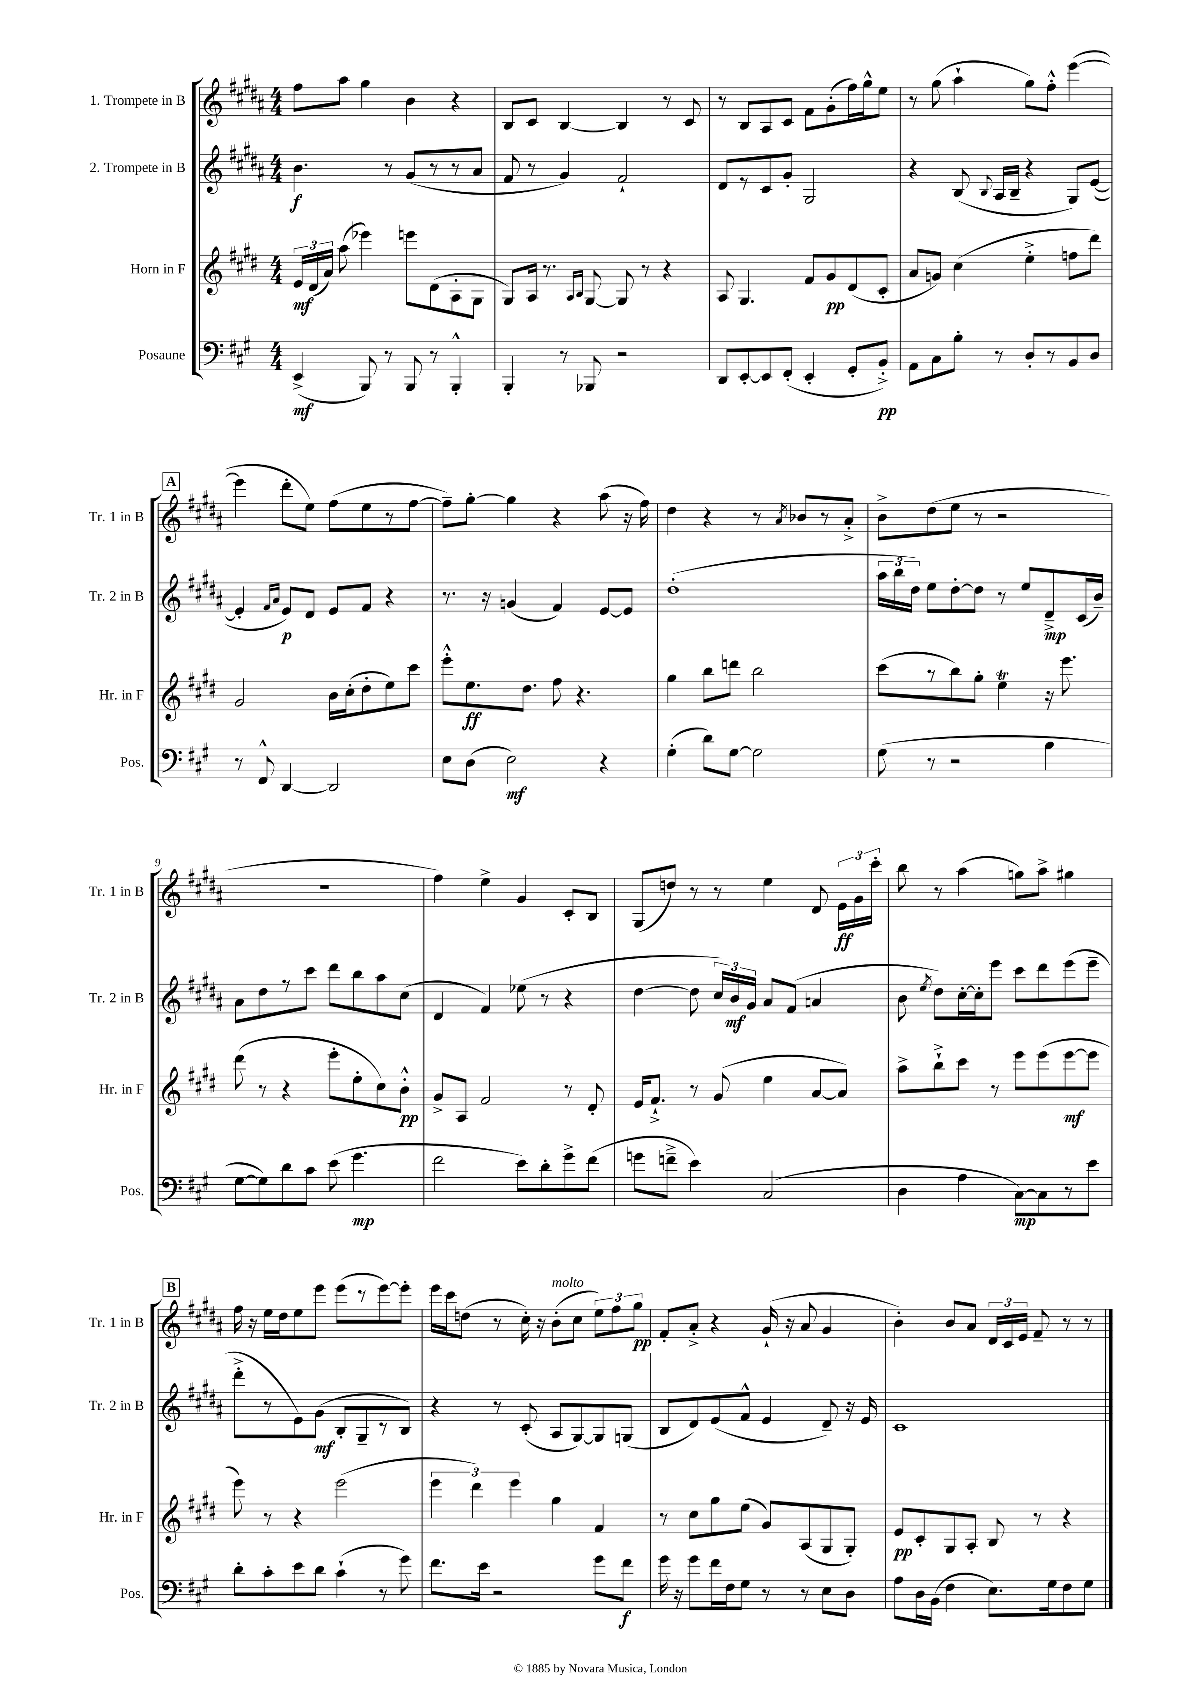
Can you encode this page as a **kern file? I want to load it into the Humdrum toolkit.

**kern	**kern	**kern	**kern
*staff4	*staff3	*staff2	*staff1
*clefF4	*clefG2	*clefG2	*clefG2
*k[f#c#g#]	*k[f#c#g#d#]	*k[f#c#g#d#a#]	*k[f#c#g#d#a#]
*M4/4	*M4/4	*M4/4	*M4/4
(4EE^	24e	4.b	8ff#
.	(24d#	.	.
.	24a)	.	.
.	(8aa	.	8aa#
8BBB)	4eee-)	.	4gg#
8r	.	8r	.
8BBB	8eee	(8g#	4b
8r	(8d#	8r	.
4BBB'^^	8A'	8r	4r
.	8G#	8a#	.
=	=	=	=
4BBB'	8G#)	8f#	8B
.	16A	8r	8c#
.	8.r	.	.
8r	.	4g#)	[4B
.	16qqA	.	.
.	16qqB	.	.
8BBB-	[8G#	.	.
2r	8G#]	2f#`	4B]
.	8r	.	.
.	4r	.	8r
.	.	.	8c#
=	=	=	=
8DD	8A	8d#	8r
[8EE'	4.G#	8r	8B
8EE]	.	8c#	8A#
(8FF#'	.	8g#'	8c#
4EE'	8f#	2G#	8f#
.	8g#	.	(8g#'
8GG#'	(8d#	.	16ff#)
.	.	.	16gg#^^
8BB'^)	8c#'	.	8ee
=	=	=	=
8AA	8a	4r	8r
8C#	8g)	.	(8gg#
8B'	(4cc#	(8B	4aa#`
.	.	8qqB	.
8r	.	16A#	.
.	.	16B~	.
8D'	4ee'^	4r	8gg#)
8r	.	.	8ff#'^^
8BB	8ff	8G#)	([4eee
8D	8ddd#)	([8e	.
=	=	=	=
8r	2g#	4e']	4eee]
8FF#^^	.	.	.
.	.	16qqf#	.
.	.	16qqa#	.
[4DD	.	8e)	8ddd#'
.	.	8d#	8ee)
2DD]	16b	8e	(8ff#
.	(16cc#'	.	.
.	8dd#'	8f#	8ee
.	8ee)	4r	8r
.	8ccc#	.	[8ff#
=	=	=	=
8E	8eee'^^	8.r	8ff#~])
(8D	8.ee	.	[8gg#'
.	.	16r	.
2E)	.	(4g	4gg#]
.	8.dd#	.	.
.	8ff#	4f#)	4r
.	4.r	.	.
4r	.	[8e	(8aa#
.	.	8e]	16r
.	.	.	16ff#)
=	=	=	=
(4G#'	4gg#	(1dd#'	4dd#
8d)	8bb	.	4r
[8G#	8ddd	.	.
2G#]	2bb	.	8r
.	.	.	8qa#
.	.	.	8b-
.	.	.	8r
.	.	.	8a#'^
=	=	=	=
(8G#	(8ccc#	24aa#	8b^
.	.	24bb	.
.	.	24dd#)	.
8r	8r	8ee	(8dd#
2r	8bb)	[8dd#'	8ee
.	8gg#'	8dd#]	8r
.	4ee	8r	2r
.	.	8ee	.
4B	16r	8d#~^	.
.	8.eee	.	.
.	.	(16c#	.
.	.	16b~)	.
=	=	=	=
[8G#	(8ddd#	8a#	1r
8G#])	8r	8dd#	.
8d	4r	8r	.
8c#	.	8ccc#	.
(8e	8eee'	8ddd#	.
4.g#	8ee'	8bb	.
.	8cc#)	8aa#	.
.	8b'^^	(8cc#	.
=	=	=	=
2f#	8g#^	4d#	4ff#)
.	8A	.	.
.	2f#	4f#)	4ee^
8e)	.	(8ee-	4g#
8d'	.	8r	.
8g#^	8r	4r	8c#'
(8f#	8d#'	.	8B
=	=	=	=
8g	16e	[4dd#	(8G#
.	8.f#`^	.	.
8f~^	.	.	8dd)
4e)	8r	8dd#]	8r
.	(8g#	24cc#)	8r
.	.	24b	.
.	.	24g#	.
(2C#	4ee	8a#	4ee
.	.	(8f#	.
.	[8a	4a	8d#
.	8a])	.	24e
.	.	.	24g#
.	.	.	24ccc#'
=	=	=	=
4D	8aa^	8b	8bb
.	.	8qee	.
.	8bb`^	8dd#)	8r
4A	8ccc#	[16cc#'	(4aa#
.	.	16cc#']	.
.	8r	8eee	.
[8C#)	8eee	8ccc#	8gg)
8C#]	(8eee	8ddd#	8aa#^
8r	[8eee	(8eee	4gg#
8e	8eee]	8eee~	.
=	=	=	=
8d'	8eee)	8ddd#'^	16ff#
.	.	.	16r
8c#'	8r	8r	16ee
.	.	.	16dd#
8e	4r	8e)	8ee
8d	.	(8g#	8eee
(4c#`	(2eee	8B'	(8eee
.	.	8G#~	8r
8r	.	8r	[8eee)
8g#)	.	8B)	8eee']
=	=	=	=
8.f#	6eee	4r	16eee
.	.	.	16ccc#
.	.	.	(8dd
.	6ddd#)	.	.
16e	.	.	.
2r	.	8r	8r
.	6eee	.	.
.	.	(8c#'	16cc#')
.	.	.	16r
.	4gg#	8A#	(8b'
.	.	[8G#)	8cc#
8g#	4f#	8G#]	12ee)
.	.	.	12ff#
8f#	.	(8G	.
.	.	.	12gg#
=	=	=	=
16g#	8r	8B	8f#'
16r	.	.	.
8g#	8cc#	8d#)	8a#'^
16f#	8gg#	(8e	4r
16F#	.	.	.
8G#	(8ee	8f#^^	.
8r	8g#)	4e	(16g#`
.	.	.	16r
8r	(8A	.	8a#
8E	8G#	8d#~)	4g#
8D	8G#')	16r	.
.	.	16e	.
=	=	=	=
8A	8e	1c#	4b')
16D	8c#'	.	.
(16BB	.	.	.
4F#	8G#	.	8b
.	8A'	.	8a#
8.E)	8B	.	24d#
.	.	.	24c#
.	.	.	24e
.	8r	.	8f#~
16G#	.	.	.
8F#	4r	.	8r
8G#	.	.	8r
==	==	==	==
*-	*-	*-	*-
